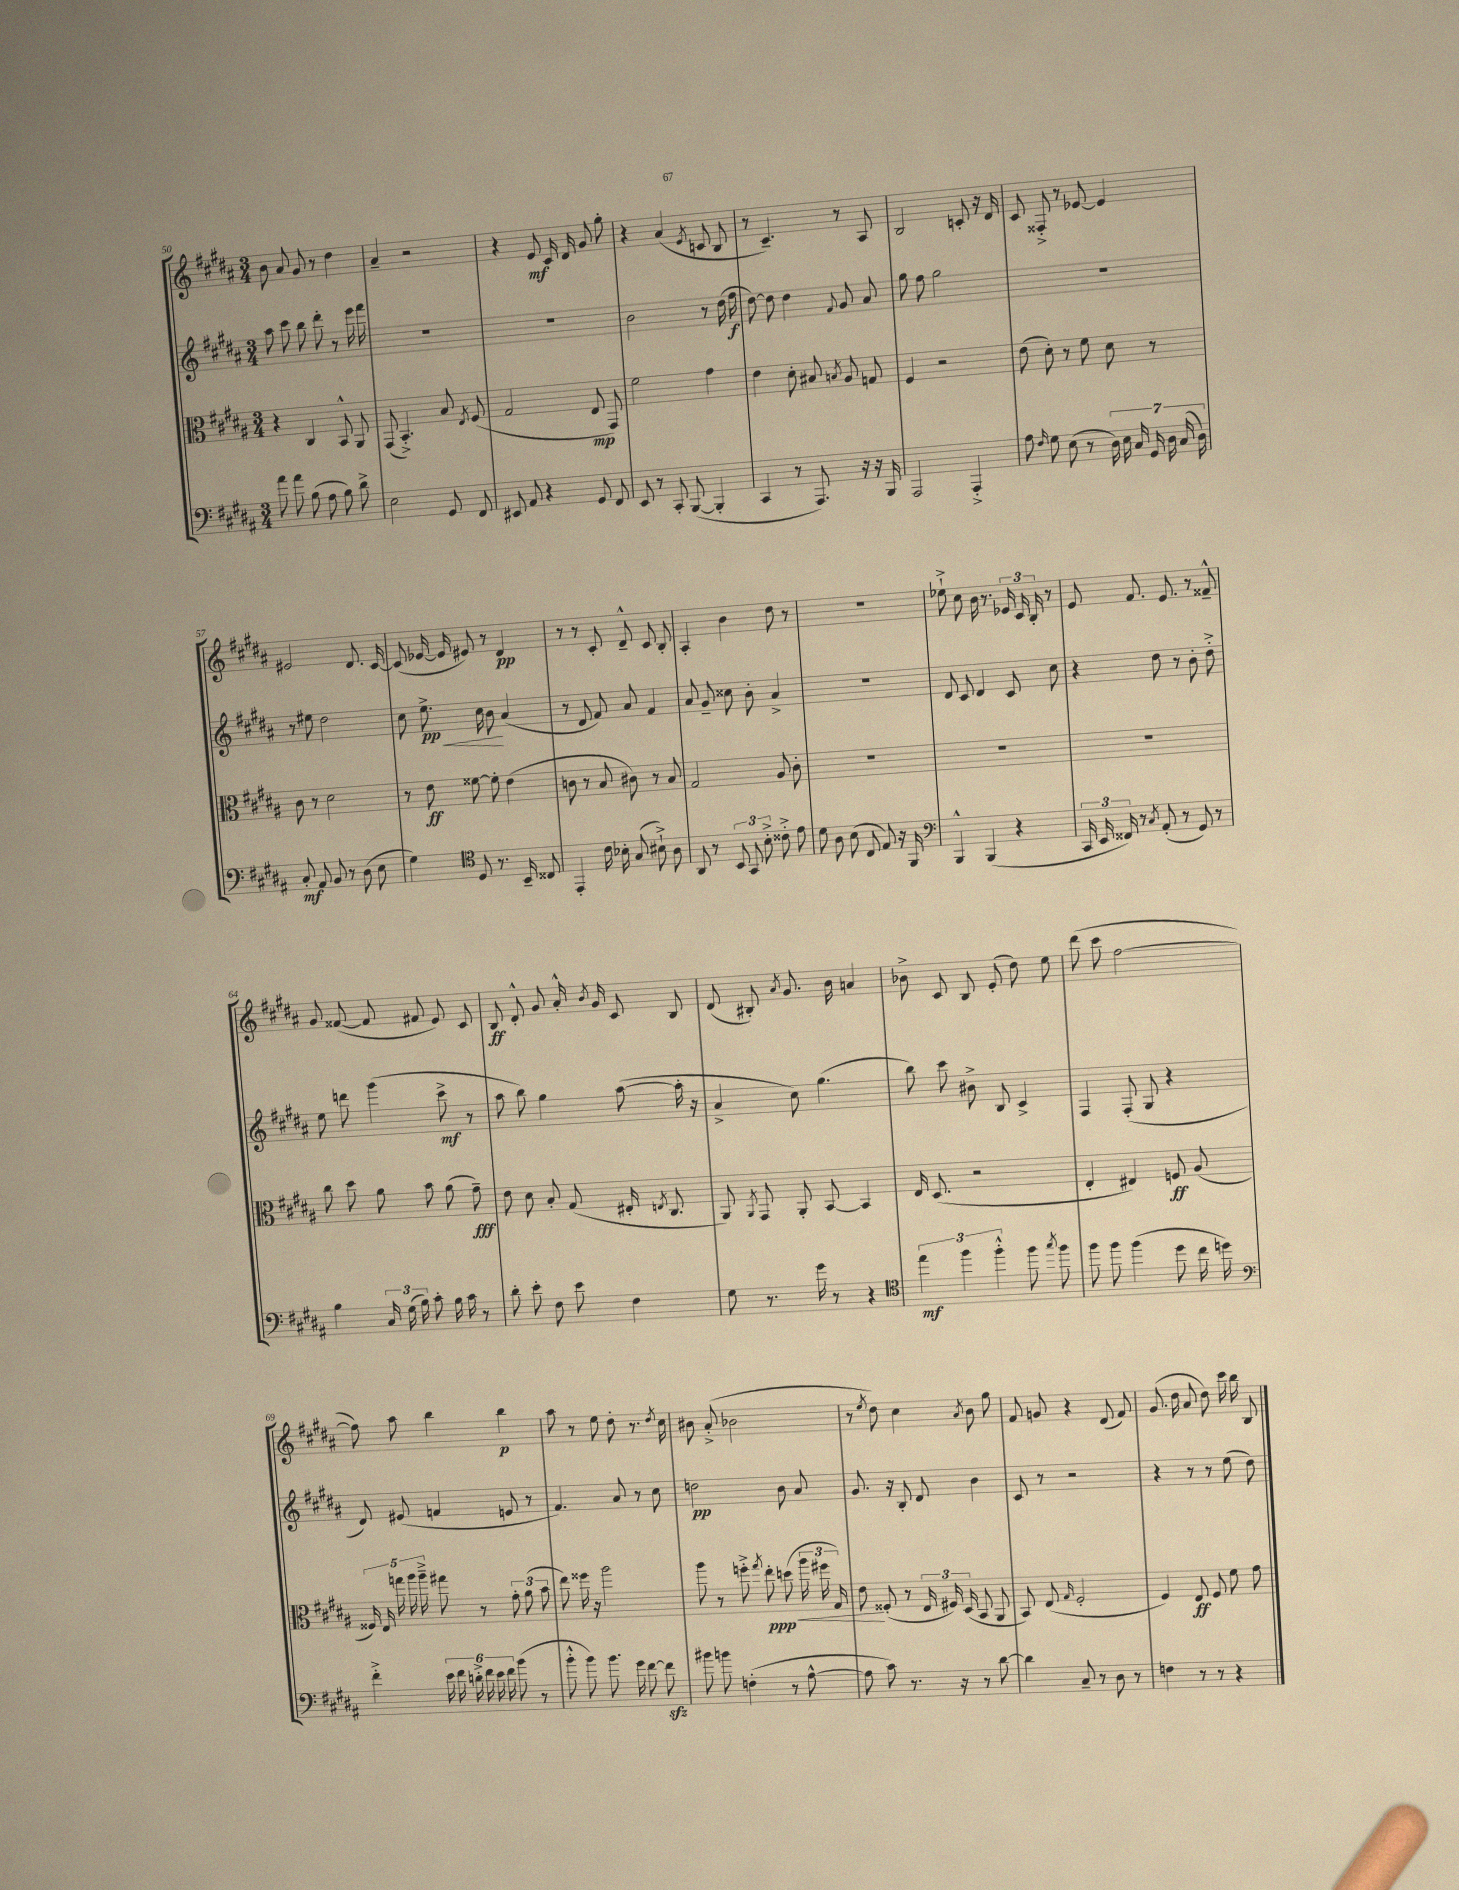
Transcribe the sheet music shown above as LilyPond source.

<<
\new StaffGroup <<
\new Staff = "s0" {
    \clef treble \key b \major \numericTimeSignature \time 3/4
    \autoBeamOff b'8 ais'8 gis'8 r8 dis''4 |
    ais'4-- r2 |
    r4 e'8\mf cis'16 dis'16 gis'8 gis''8-. |
    r4 ais'4( \acciaccatura { e'8 } c'8 b8 |
    r8 cis'4.--) r8 ais8 |
    b2 c'8-. r16 dis'16 |
    cis'8 fisis8-.-> r8 ees'8~ ees'4 |
    eis'2 dis'8. cis'16~ |
    cis'8( ees'16~ ees'16 eis'8) r8 dis'4\pp |
    r8 r8 cis'8-. dis'8---^ cis'8 b8-. |
    ais4-. b'4 dis''8 r8 |
    R2. |
    ees''8-!-> cis''8 b'16 r8. \tuplet 3/2 { ees'16 cis'16 b16-. } r8 |
    e'8 fis'8. e'8. r8 fisis'8---^ |
    gis'8 fisis'8~( fisis'8 fis'8 e'8) cis'8 |
    b8\ff dis'8-.-^ gis'8 ais'16-.-^ \acciaccatura { b'8 } gis'16 cis'8 b8 |
    dis'8( bis8-.) \acciaccatura { ais'8 } gis'8. b'16 a'4 |
    bes'8-> cis'8 b8 e'8-.( dis''8) e''8 |
    dis'''8( cis'''8 fis''2~ |
    fis''8) ais''8 b''4 b''4\p |
    ais''8 r8 e''8 dis''8-. r8. \acciaccatura { dis''8 } cis''16 |
    bis'8 ais'8-.->( bes'2 |
    r8 \acciaccatura { e''8 } dis''8) cis''4 \acciaccatura { ais'8 } b'8 gis''8 |
    fis'8 g'8 r4 dis'8( fis'8) |
    gis'8.( dis''16 ais'8 dis''8) cis'''16 b''16 b8 \bar "|." |
}
\new Staff = "s1" {
    \clef treble \key b \major \numericTimeSignature \time 3/4
    \autoBeamOff ais''8 cis'''8 b''8 dis'''8-. r8 e'''16 fis'''16 |
    R2. |
    R2. |
    b'2 r8 dis''16( fis''16\f |
    dis''8~) dis''8 dis''4 \appoggiatura { fis'8 } gis'8 ais'8 |
    gis''8 fis''8 gis''2 |
    R2. |
    r8 eis''8 dis''2 |
    cis''8 e''8.->\pp\< cis''16 b'8\! ais'4( |
    r8 dis'8 fis'8) ais'8 fis'4 |
    ais'8 gis'8-- cisis''8 b'8-. ais'4-> |
    R2. |
    dis'8 cis'8 dis'4 cis'8 cis''8 |
    r4 dis''8 r8 b'8-. dis''8-.-> |
    e''8 d'''8 gis'''4( cis'''8->\mf r8 |
    ais''8 b''8) gis''4 ais''8~( ais''16-. r16 |
    ais'4-> cis''8) gis''4.( |
    b''8) cis'''8 bis'8-> b8 cis'4-> |
    fis4 fis8-.( gis8 r4 |
    dis'8) eis'8( f'4 e'8 r8 |
    fis'4.) ais'8 r8 cis''8 |
    d''2\pp b'8 ais'8 |
    gis'8. r16 b8-. dis'8 b'4 |
    cis'8 r8 r2 |
    r4 r8 r8 e''8( dis''8) \bar "|." |
}
\new Staff = "s2" {
    \clef alto \key b \major \numericTimeSignature \time 3/4
    \autoBeamOff r4 cis4 b,8-^ ais,8 |
    gis,8( b,4.-.->) b8 \acciaccatura { e8 } fis8( |
    gis2 e8\mp gis,8) |
    fis'2 gis'4 |
    e'4 dis'8-. bis8 \acciaccatura { b8 } ais8 g8 |
    fis4 r2 |
    e'8( dis'8-.) r8 fis'8 dis'8 r8 |
    cis'8 r8 dis'2 |
    r8 e'8\ff fisis'8~ fisis'8-. e'4( |
    c'8 r8 b8 cis'8) r8 b8 |
    gis2 ais8 cis'8-. |
    R2. |
    R2. |
    R2. |
    cis''8 dis''8 ais'8 b'8 ais'8( gis'8--\fff) |
    e'8 dis'8 b8-. gis8( eis16-. \acciaccatura { e8 } cis8. |
    ais,8) \acciaccatura { ais,8 } gis,8 ais,8-. b,8~ b,4 |
    e16 dis8.( r2 |
    e4-. eis4) f8\ff ais8( |
    \tuplet 5/4 { fisis16) e16 g''16 ais''16 ais''16---> } gis''8 r8 \tuplet 3/2 { gis'8-. ais'8( b'8 } |
    e''8) fisis''16 r16 ais''2 |
    ais''8 r8 f''8-.-> \acciaccatura { gis''8 } e''8-.\ppp\< d''8( \tuplet 3/2 { ais''16 fis''16 gis16) } |
    e'8\! fisis8-.( r8 \tuplet 3/2 { e16 fis16) dis16( } b,8 ais,8 |
    b,8) e8( \grace { gis16 } fis2-. |
    fis4) e8\ff fis8 fis'8 gis'8 \bar "|." |
}
\new Staff = "s3" {
    \clef bass \key b \major \numericTimeSignature \time 3/4
    \autoBeamOff ais'8 ais'8 b8( ais8 b8) dis'8-> |
    e2 gis,8 fis,8 |
    eis,8 ais,8 r4 gis,8 fis,8 |
    e,8 r8 cis,8-. b,,8~( b,,4-. |
    cis,4 r8 ais,,8.) r16 r16 b,,16 |
    ais,,2 ais,,4-.-> |
    ais8 \grace { fis16 } gis8 e8( r8 \tuplet 7/4 { dis16) e16 cis16 gis,16 dis16 cis16( dis16) } |
    cis8-.\mf ais,8 b,8 r8 dis8( e8 |
    gis4) \clef tenor dis8 r8. b,16-- cisis8 |
    e,4-. cis'16 bes16-. gis8( bis8-!->) ais8 |
    ais,8 r8 \tuplet 3/2 { b,8 gis,8 b8-.-> } cisis'8-.-> e'8 |
    dis'8 ais8 b8( cis8 e8) r16 fis,16 |
    \clef bass b,,4-^ b,,4( r4 |
    \tuplet 3/2 { cis,16 e,16 fisis,16) } r8 \acciaccatura { cis8 } ais,8-.( r8 gis,8) r8 |
    b4 \tuplet 3/2 { cis16 gis16( b16) } cis'8-. b16 cis'16 r8 |
    dis'8-. e'8-. fis8 e'8 fis4 |
    gis8 r8. gis'16 r8 r4 |
    \clef tenor \tuplet 3/2 { e''4\mf fis''4 fis''4-.-^ } fis''8 \acciaccatura { gis''8 } fis''8 |
    fis''8 fis''8 fis''4( dis''8 cis''16 d''16) |
    \clef bass fis'4-.-> \tuplet 6/4 { e'16 fis'16 d'16-.-> fis'16 e'16 fis'16 } b'8( r8 |
    b'8-.-^ b'8) b'8. gis'16 fis'8~ fis'8\sfz |
    bis'8 b'8 f4-.( r8 ais8~-^ |
    ais8 cis'8) r8. r16 r8 dis'8~ |
    dis'4 cis8-- r8 dis8 r8 |
    f4 r8 r8 r4 \bar "|." |
}
>>
>>
\layout { \context { \Score currentBarNumber = #50 } }
